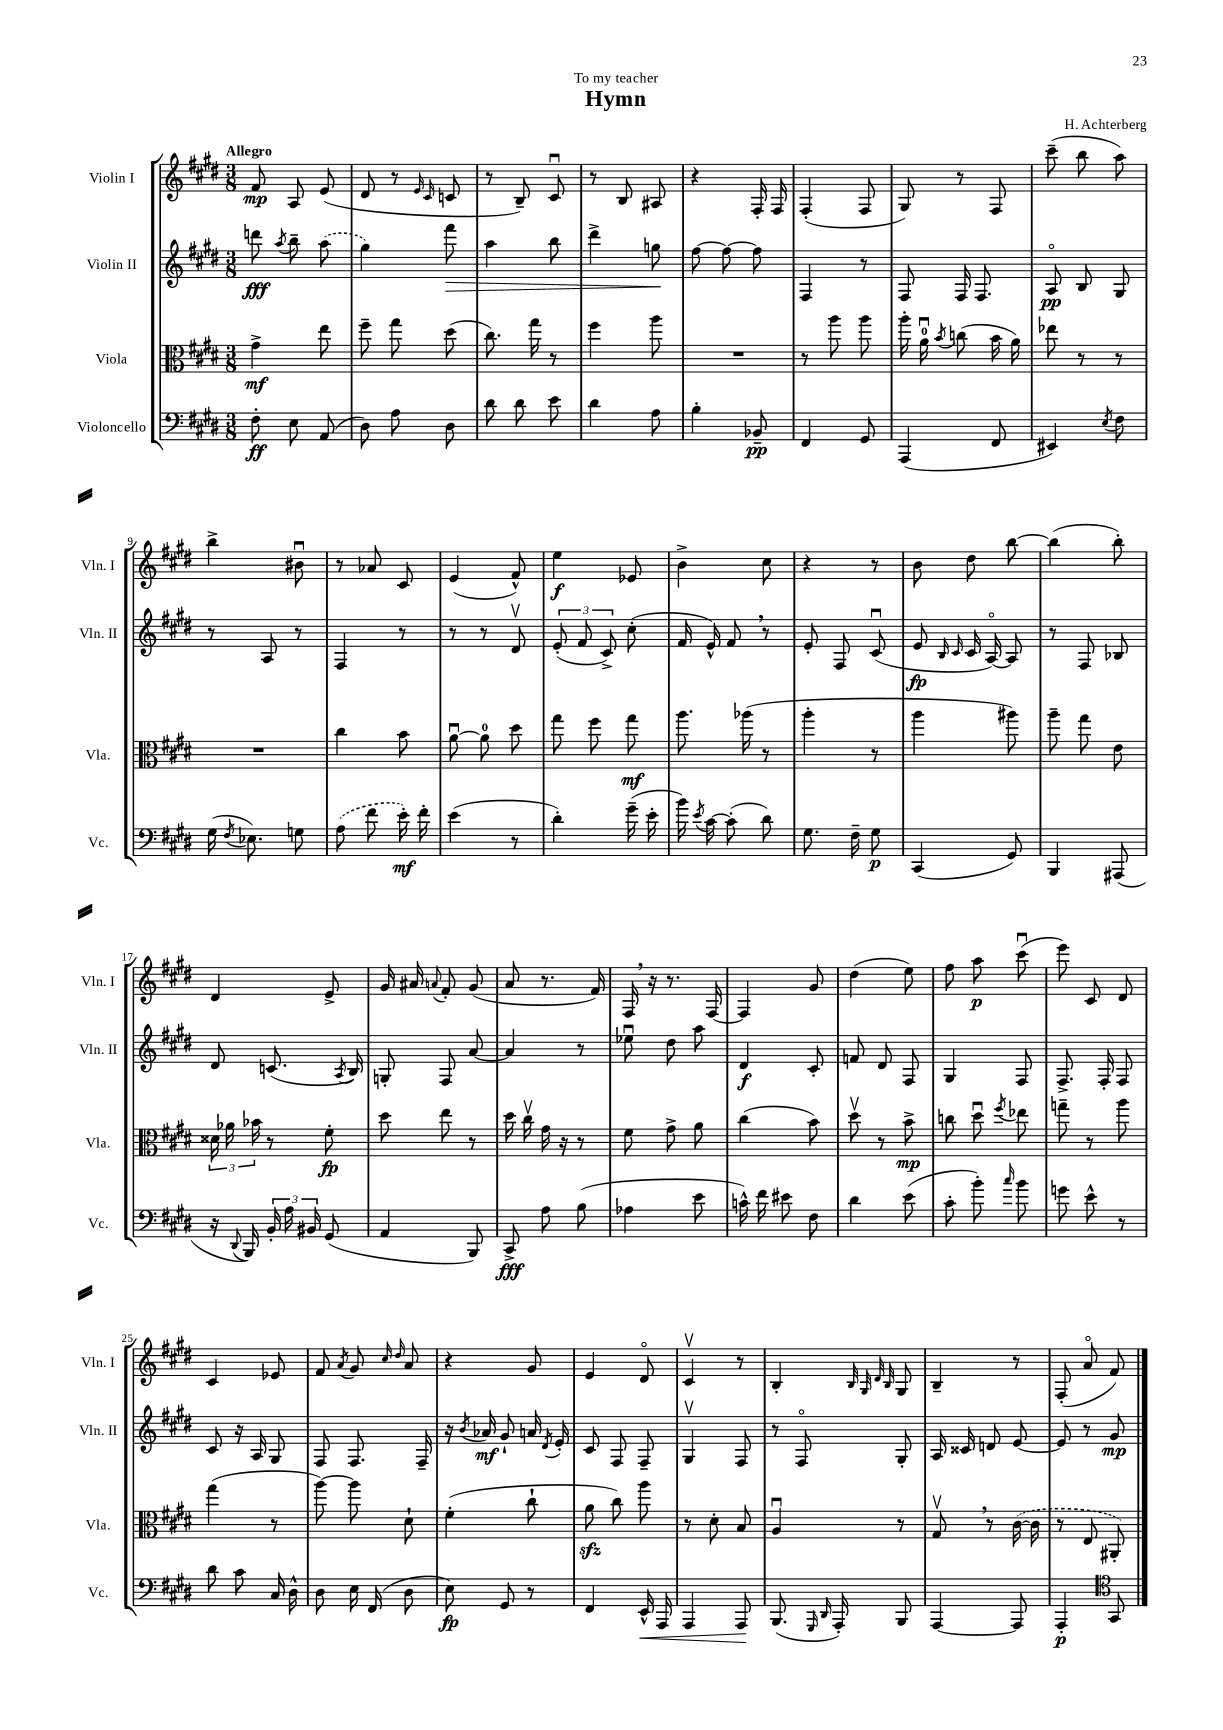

**kern	**kern	**kern	**kern
*staff4	*staff3	*staff2	*staff1
*clefF4	*clefC3	*clefG2	*clefG2
*k[f#c#g#d#]	*k[f#c#g#d#]	*k[f#c#g#d#]	*k[f#c#g#d#]
*M3/8	*M3/8	*M3/8	*M3/8
8F#'	4g#^	8ddd	8f#
.	.	8qaa	.
8E	.	8bb~	8A
(8AA	8ee	(8aa	(8e
=	=	=	=
8D#)	8ff#~	4gg#)	8d#
8A	8gg#	.	8r
.	.	.	16qqe
.	.	.	16qqc#
8D#	(8dd#	8fff#	8c
=	=	=	=
8d#	8.cc#)	4aa	8r
8d#	.	.	8B~)
.	16gg#	.	.
8e	8r	8bb	8c#u
=	=	=	=
4d#	4ff#	4ddd#^	8r
.	.	.	8B
8A	8aa	8gg	8A#
=	=	=	=
4B'	4.r	[8ff#	4r
.	.	8ff#_	.
8BB-~	.	8ff#]	16F#'
.	.	.	16F#
=	=	=	=
4FF#	8r	4F#	(4F#'
.	8aa	.	.
8GG#	8aa	8r	8F#
=	=	=	=
(4AAA	16aa'	8F#	8G#)
.	16au	.	.
.	8qb	.	.
.	(8cc	16F#	8r
.	.	8.F#	.
8FF#	16b	.	8F#
.	16a)	.	.
=	=	=	=
4EE#)	8ee-	8Ao	(8ccc#~
.	8r	8B	8bb
8qE	.	.	.
8F#	8r	8G#	8aa)
=	=	=	=
(16G#	4.r	8r	4bb^
8qF#	.	.	.
8.E-)	.	.	.
.	.	8A	.
8G	.	8r	8b#u
=	=	=	=
(8A	4cc#	4F#	8r
8f#	.	.	8a-
16e')	8b	8r	8c#
16f#'	.	.	.
=	=	=	=
(4e	[8au	8r	(4e
.	8a]	8r	.
8r	8dd#	8d#v	8f#^^)
=	=	=	=
4d#')	8gg#	(12e'	4ee
.	.	12f#	.
.	8ff#	.	.
.	.	12c#^)	.
(16g#~	8gg#	(8cc#'	8e-
16e'	.	.	.
=	=	=	=
16b)	8.aa	16f#	4b^
8qe	.	.	.
[16c#	.	16e^^)	.
(8c#']	.	8f#	.
.	(16aa-	.	.
8d#)	8r	8r	8cc#
=	=	=	=
8.G#	4aa'	8e'	4r
.	.	8F#	.
16F#~	.	.	.
8G#	8r	(8c#u	8r
=	=	=	=
(4CC#	4aa	8e	8b
.	.	16qqB	.
.	.	16qqc#	.
.	.	16c#	8dd#
.	.	[16Ao)	.
8GG#)	8aa#)	8A]	[8bb
=	=	=	=
4BBB	8aa~	8r	(4bb]
.	8gg#	8F#	.
(8AAA#	8e	8B-	8bb')
=	=	=	=
16r	24d##	8d#	4d#
.	24a-	.	.
8qqDD#	.	.	.
16BBB)	.	.	.
.	24b-	.	.
24BB'	8r	(8.c	.
24A	.	.	.
24BB#	.	.	.
(8GG#	8f#'	.	8e^
.	.	8qA	.
.	.	16B)	.
=	=	=	=
4AA	8dd#	8G'	16g#
.	.	.	16a#
.	.	.	8qqa
.	8ee	8F#	8f#'
8BBB)	8r	[8a	(8g#
=	=	=	=
8CC#^	16dd#	4a]	8a
.	16cc#v	.	.
8A	16g#	.	8.r
.	16r	.	.
(8B	8r	8r	.
.	.	.	16f#)
=	=	=	=
4A-	8f#	8ee-u	16F#
.	.	.	16r
.	8g#^	8dd#	8.r
8e	8a	8aa	.
.	.	.	[16F#
=	=	=	=
16c^^)	(4cc#	4d#	4F#]
16f#	.	.	.
8e#	.	.	.
8F#	8b)	8c#'	8g#
=	=	=	=
4d#	8dd#v	8f	(4dd#
.	8r	8d#	.
(8e	8b^	8F#	8ee)
=	=	=	=
8c#'	8cc	4G#	8ff#
8b')	8dd#u	.	8aa
16qqcc#	8qff#	.	.
8b	8ee-	8F#	(8ccc#u
=	=	=	=
8g	8gg~	8.F#^	8eee)
8e^^	8r	.	8c#
.	.	16F#'	.
8r	8aa	8F#	8d#
=	=	=	=
8d#	(4gg#	8c#	4c#
8c#	.	16r	.
.	.	16A	.
16C#	8r	8G#	8e-
16D#^^	.	.	.
=	=	=	=
8D#	[8aa)	8F#	8f#
.	.	.	8qa
16E	8aa]	8.F#	8g#
(16FF#	.	.	.
.	.	.	16qqcc#
.	.	.	16qqdd#
8D#	8d#`	.	8a
.	.	16F#~	.
=	=	=	=
8E)	(4f#'	16r	4r
.	.	8qb	.
.	.	16a-	.
8GG#	.	8g#`	.
8r	8cc#`	16a	8g#
.	.	8qd#	.
.	.	16e'	.
=	=	=	=
4FF#	8a	8c#	4e
.	8cc#)	8F#	.
16EE^^	8aa	8F#~	8d#o
16AAA	.	.	.
=	=	=	=
4AAA	8r	4G#v	4c#v
.	8d#'	.	.
8AAA	8B	8F#	8r
=	=	=	=
(8.BBB	4Au	8r	4B'
.	.	8F#o	.
16qqGGG#	.	.	.
16qqDD#	.	.	.
16AAA')	.	.	.
.	.	.	32qqB
.	.	.	32qqG#
.	.	.	32qqd#
.	.	.	32qqB
8BBB	8r	8G#'	8G#
=	=	=	=
[4AAA	8G#v	16A	4B~
.	.	16c##	.
.	8r	8d	.
8AAA]	([16c#	[8e	8r
.	16c#]	.	.
=	=	=	=
4AAA'	8r	8e]	(8F#'
.	8E	8r	8ao
*clefC4	*	*	*
8GG#	8AA#')	8g#	8f#)
==	==	==	==
*-	*-	*-	*-
